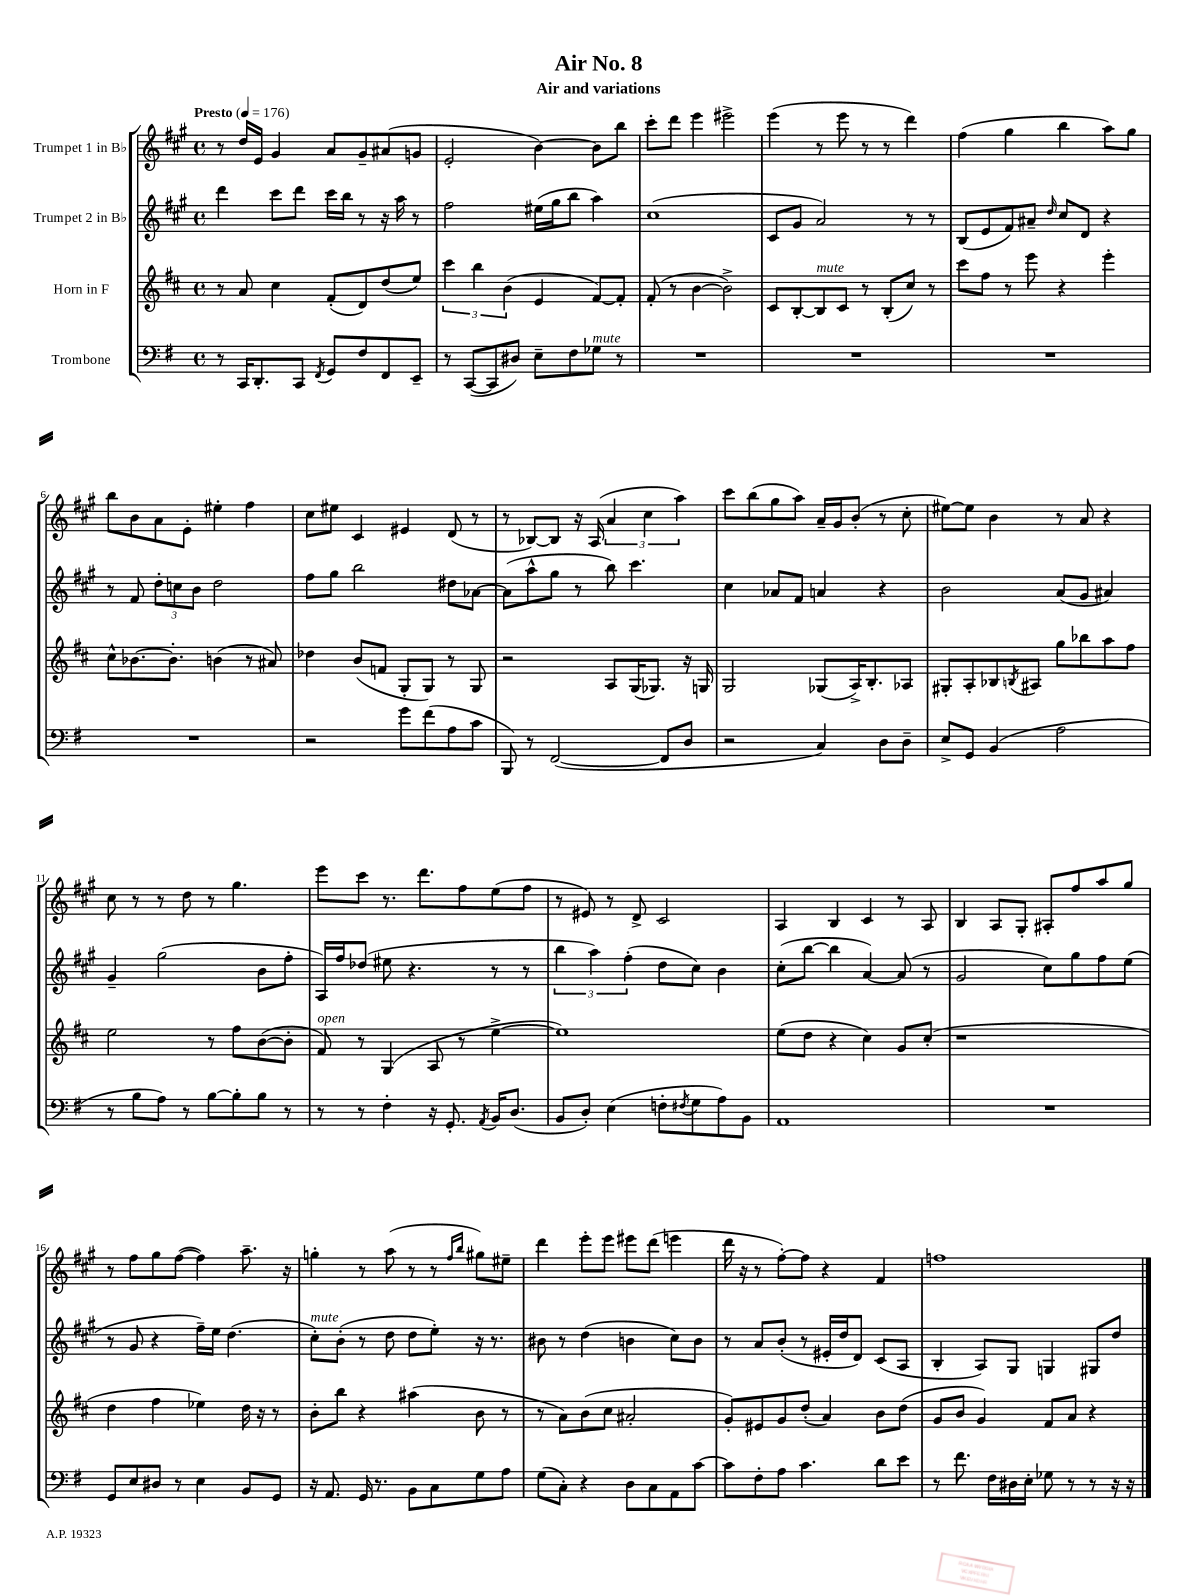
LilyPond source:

\header { title = "Air No. 8" subtitle = "Air and variations" }
<<
\new StaffGroup <<
\new Staff = "s0" \with { instrumentName = "Trumpet 1 in Bb" } {
    \clef treble \key a \major \defaultTimeSignature \time 4/4 \tempo "Presto" 4 = 176
    r8 d''16 e'16 gis'4 a'8 gis'8-- ais'8( g'8 |
    e'2-. b'4~) b'8 b''8 |
    cis'''8-. d'''8 e'''4 eis'''2-> |
    e'''4( r8 e'''8 r8 r8 d'''4) |
    fis''4( gis''4 b''4 a''8) gis''8 |
    b''8 b'8 a'8 e'8-. eis''4-. fis''4 |
    cis''8 eis''8 cis'4 eis'4 d'8( r8 |
    r8 bes8~) bes8 r16 a16( \tuplet 3/2 { a'4 cis''4 a''4) } |
    cis'''8 b''8( gis''8 a''8) a'16-- gis'16 b'8-.( r8 cis''8-. |
    eis''8~) eis''8 b'4 r8 a'8 r4 |
    cis''8 r8 r8 d''8 r8 gis''4. |
    e'''8 cis'''8 r8. d'''8. fis''8 e''8( fis''8 |
    r8 eis'8) r8 d'8-> cis'2 |
    a4 b4 cis'4 r8 a8 |
    b4 a8 gis8-. ais8-. fis''8 a''8 gis''8 |
    r8 fis''8 gis''8 fis''8~( fis''4) a''8.-- r16 |
    g''4-. r8 a''8( r8 r8 \grace { fis''16 b''16 } gis''8) eis''8-- |
    d'''4 e'''8-. e'''8 eis'''8 d'''8( e'''4 |
    d'''16 r16 r8 fis''8~-.) fis''8 r4 fis'4 |
    f''1 \bar "|." |
}
\new Staff = "s1" \with { instrumentName = "Trumpet 2 in Bb" } {
    \clef treble \key a \major \defaultTimeSignature \time 4/4
    d'''4 cis'''8 d'''8 cis'''16 b''16 r8 r16 a''16 r8 |
    fis''2 eis''16( gis''16 b''8 a''4) |
    cis''1( |
    cis'8 gis'8 a'2) r8 r8 |
    b8( e'8 fis'8) ais'8-- \grace { d''16 } cis''8 d'8 r4 |
    r8 fis'8 \tuplet 3/2 { d''8-. c''8 b'8 } d''2 |
    fis''8 gis''8 b''2 dis''8 aes'8~ |
    aes'8( a''8-^ gis''8 r8 b''8) cis'''4. |
    cis''4 aes'8 fis'8 a'4 r4 |
    b'2 a'8( gis'8 ais'4) |
    gis'4-- gis''2( b'8 fis''8-. |
    a16) fis''16 des''8( eis''8 r4. r8 r8 |
    \tuplet 3/2 { b''4 a''4) fis''4-.( } d''8 cis''8) b'4 |
    cis''8-.( b''8~ b''4 a'4~) a'8( r8 |
    gis'2 cis''8) gis''8 fis''8 e''8( |
    r8 gis'8 r4 fis''16--) e''16 d''4.( |
    cis''8-.^\markup { \italic "mute" }) b'8-.( r8 d''8 d''8 e''8-.) r16 r8. |
    bis'8 r8 d''4( b'4 cis''8) b'8 |
    r8 a'8 b'8-.( r8 eis'16-. d''16 d'8) cis'8( a8 |
    b4-. a8) gis8 g4 gis8 d''8 \bar "|." |
}
\new Staff = "s2" \with { instrumentName = "Horn in F" } {
    \clef treble \key d \major \defaultTimeSignature \time 4/4
    r8 a'8 cis''4 fis'8-.( d'8) d''8( e''8) |
    \tuplet 3/2 { cis'''4 b''4 b'4( } e'4 fis'8~) fis'8-. |
    fis'8-.( r8 b'4~ b'2->) |
    cis'8 b8~-. b8^\markup { \italic "mute" } cis'8 r8 b8-.( cis''8) r8 |
    cis'''8 fis''8 r8 e'''8 r4 e'''4-. |
    cis''8-^ bes'8.~ bes'8.-. b'4( r8 ais'8) |
    des''4 b'8( f'8 g8-. g8) r8 g8 |
    r2 a8 g16( ges8.) r16 g16 |
    g2 ges8( a16->) b8.-. aes8 |
    gis8-. a8-. bes8 \acciaccatura { b8 } ais8 g''8 bes''8 a''8 fis''8 |
    e''2 r8 fis''8 b'8~( b'8-. |
    fis'8^\markup { \italic "open" }) r8 g4( a8 r8 e''4~-> |
    e''1) |
    e''8( d''8 r4 cis''4) g'8 cis''8-.( |
    r1 |
    d''4 fis''4 ees''4) d''16 r16 r8 |
    b'8-. b''8 r4 ais''4( b'8 r8 |
    r8 a'8) b'8( cis''8 ais'2-. |
    g'8-.) eis'8 g'8 d''8-.( a'4) b'8 d''8( |
    g'8 b'8 g'4) fis'8 a'8 r4 \bar "|." |
}
\new Staff = "s3" \with { instrumentName = "Trombone" } {
    \clef bass \key g \major \defaultTimeSignature \time 4/4
    r8 c,16 d,8.-. c,8 \acciaccatura { fis,8 } g,8 fis8 fis,8 e,8-- |
    r8 c,8~( c,8 dis8) e8-- fis8 ges8^\markup { \italic "mute" } r8 |
    R1 |
    R1 |
    R1 |
    R1 |
    r2 g'8 fis'8( a8 c'8 |
    b,,8) r8 fis,2~( fis,8 d8 |
    r2 c4) d8 d8-- |
    e8-> g,8 b,4( a2 |
    r8 b8 a8) r8 b8~ b8-. b8 r8 |
    r8 r8 fis4-. r16 g,8.-. \acciaccatura { a,8 } b,16 d8.( |
    b,8 d8-.) e4( f8-. \acciaccatura { fis8 } g8 a8) b,8 |
    a,1 |
    R1 |
    g,8 e8 dis8 r8 e4 b,8 g,8 |
    r16 a,8. g,16 r8. b,8 c8 g8 a8 |
    g8( c8-.) r4 d8 c8 a,8 c'8~ |
    c'8 fis8-. a8 c'4. d'8 e'8 |
    r8 fis'8. fis16 dis16 e16-. ges8 r8 r8 r16 r16 \bar "|." |
}
>>
>>
